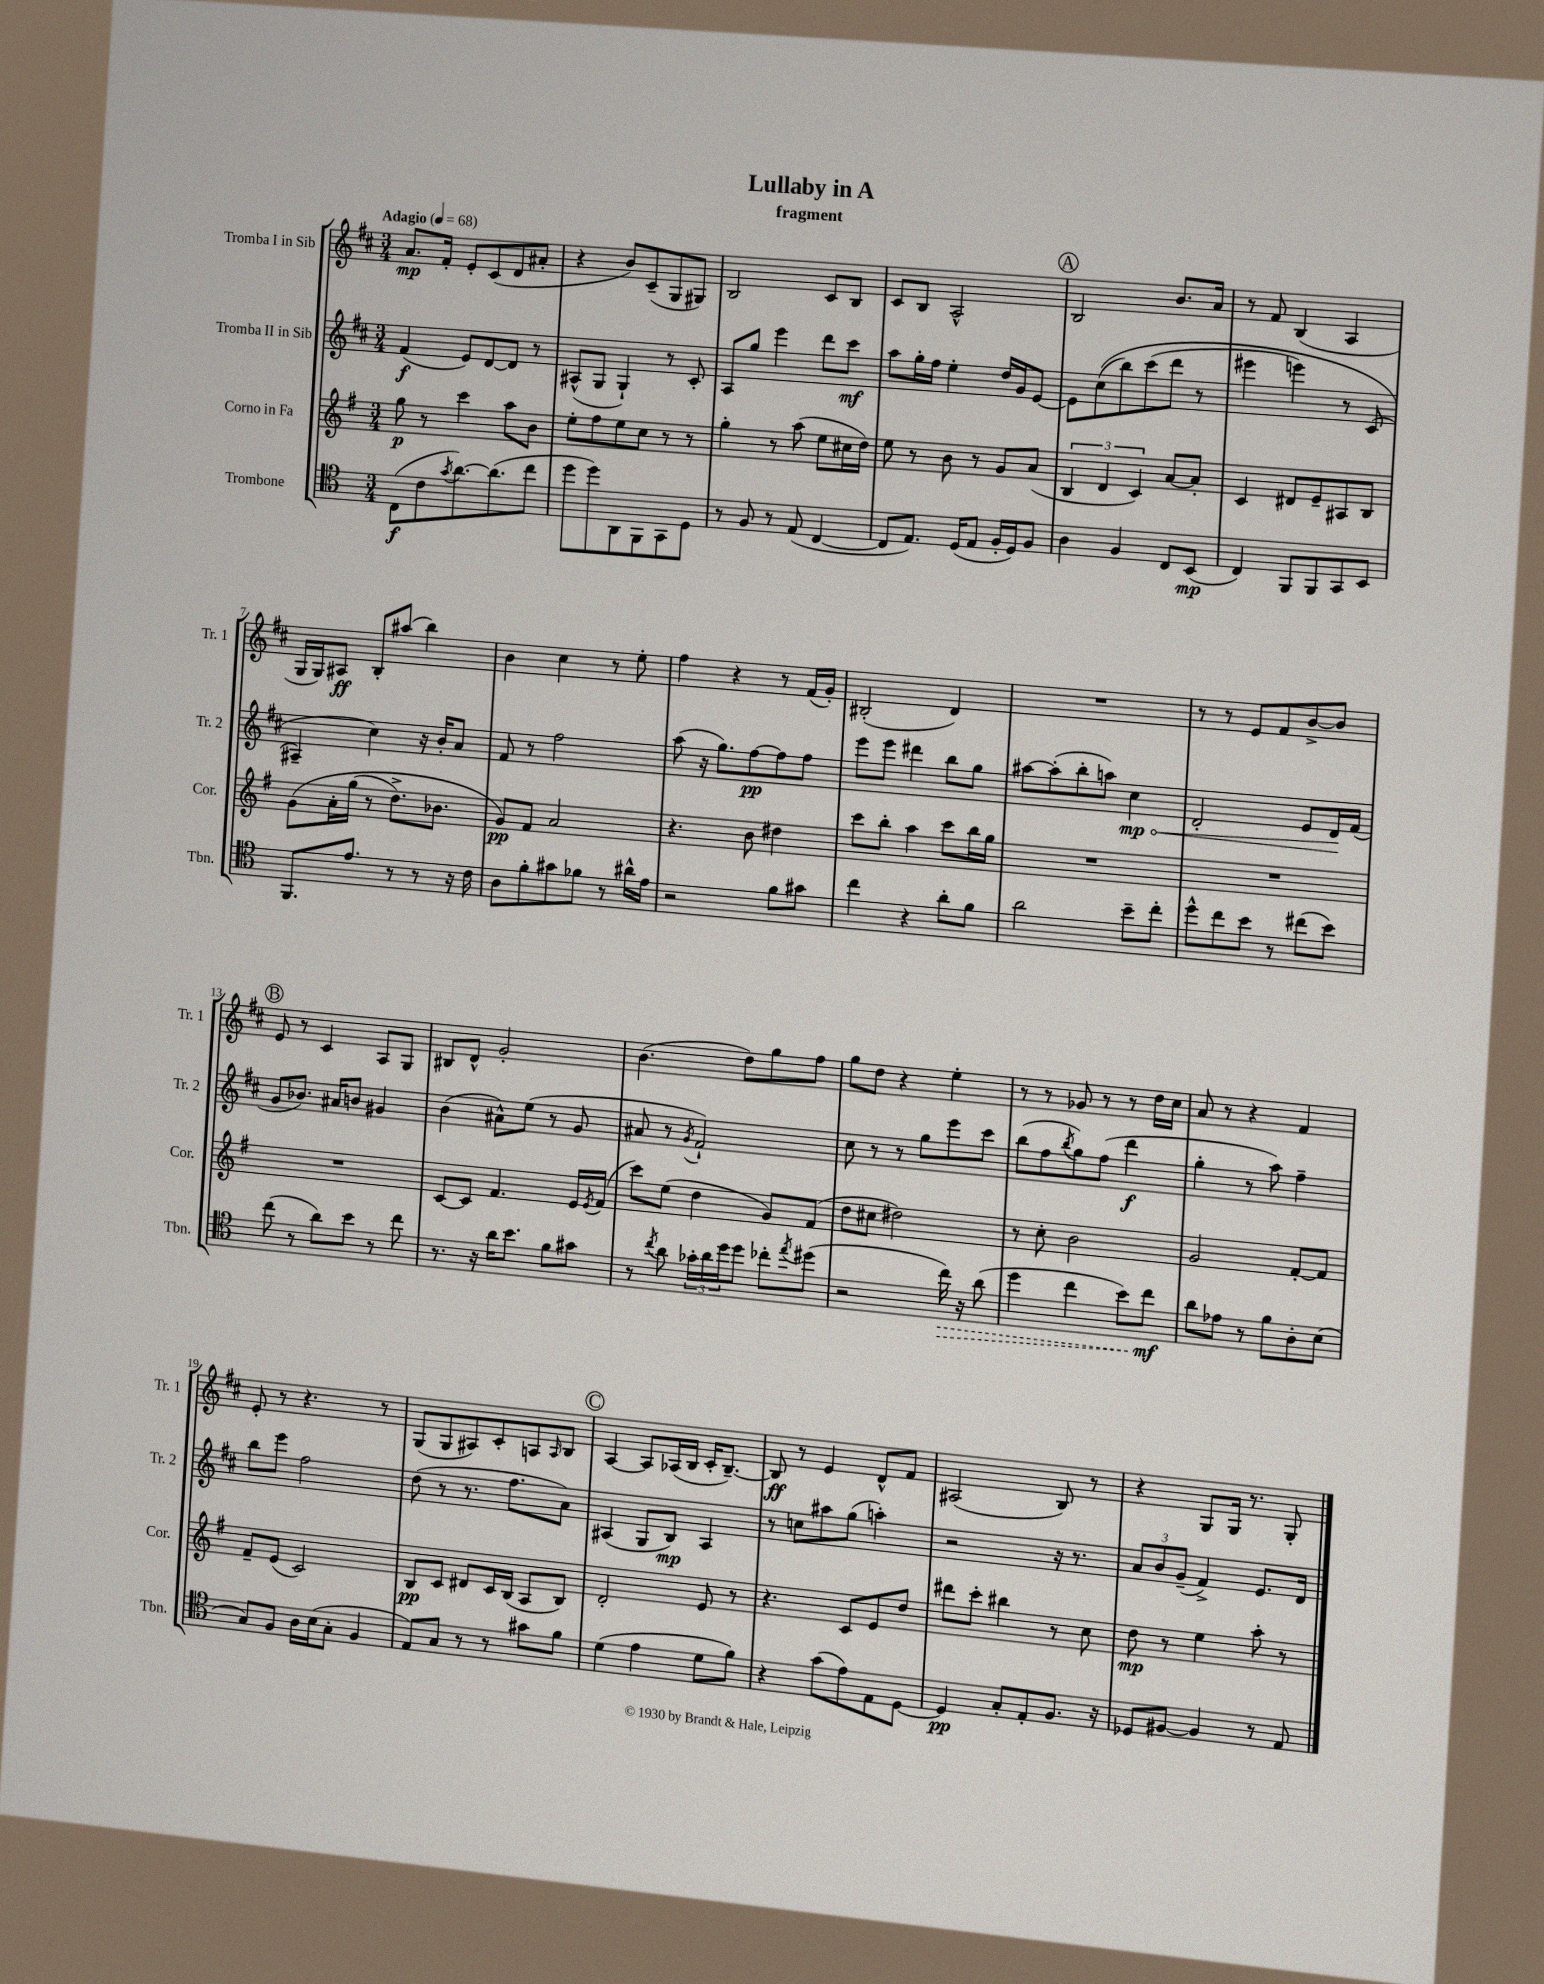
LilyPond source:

\header { title = "Lullaby in A" subtitle = "fragment" }
<<
\new StaffGroup <<
\new Staff = "s0" \with { instrumentName = "Tromba I in Sib" shortInstrumentName = "Tr. 1" } {
    \clef treble \key d \major \numericTimeSignature \time 3/4 \tempo "Adagio" 4 = 68
    a'8.\mp fis'16-. e'8-. cis'8( d'8 ais'8-. |
    r4 b'8) cis'8--( g8 gis8) |
    b2 cis'8 b8 |
    cis'8 b8 a2-^ |
    \mark \markup { \circle "A" } b2 b'8. a'16 |
    r8 fis'8 b4( a4 |
    g16 g16) ais8\ff b8-. ais''8( b''4) |
    b'4 cis''4 r8 e''8-. |
    fis''4 r4 r8 fis'16( g'16-.) |
    bis2-.( d'4) |
    R2. |
    r8 r8 e'8 fis'8 b'8~-> b'8 |
    \mark \markup { \circle "B" } e'8 r8 cis'4 a8 g8 |
    bis8 d'8-^ g'2-. |
    b'4.( d''8) g''8 fis''8 |
    g''8 d''8 r4 e''4-. |
    r8 r8 ges'8 r8 r8 d''16 cis''16 |
    a'8 r8 r4 fis'4 |
    e'8-. r8 r4. r8 |
    g8( g8 ais8) cis'8-. a8 \grace { a16 } b8 |
    \mark \markup { \circle "C" } a4~ a8 aes16( b16 cis'16-. b8.~--) |
    b8\ff r8 e'4 d'8-^ fis'8 |
    ais2( b8) r8 |
    r4 g8 g16 r8. g8-. \bar "|." |
}
\new Staff = "s1" \with { instrumentName = "Tromba II in Sib" shortInstrumentName = "Tr. 2" } {
    \clef treble \key d \major \numericTimeSignature \time 3/4
    fis'4\f( e'8) d'8~ d'8 r8 |
    ais8-^( g8 g4-!) r8 cis'8-. |
    a8 g''8 e'''4 d'''8 cis'''8\mf |
    a''8 g''16-. fis''16 e''4-. d''16 g'16 e'8~ |
    \mark \markup { \circle "A" } e'8 cis''8(\( b''8) cis'''8( d'''8 r8 |
    eis'''4 e'''4) r8 cis'8( |
    ais4--\) cis''4) r16 b'16-. a'8 |
    fis'8 r8 fis''2 |
    a''8( r16 g''8.) fis''8~\pp fis''8 fis''8 |
    e'''8 e'''8 dis'''4 b''8 g''8 |
    ais''8~ ais''8-.( b''8-. a''8) \once \override Hairpin.circled-tip = ##t cis''4\mp\< |
    d'2-. e'8 d'16\! fis'16( |
    \mark \markup { \circle "B" } g'8 bes'8.) ais'16 b'8 gis'4 |
    b'4( ais'8-^) e''8( r8 g'8 |
    ais'8 r8 \acciaccatura { g'8 } fis'2-!) |
    cis''8 r8 r8 g''8 e'''8 cis'''8 |
    b''8( fis''8 \acciaccatura { b''8 } g''8) fis''8( d'''4\f |
    g''4-. r8 a''8) fis''4-- |
    b''8 e'''8 fis''2 |
    d''8( r8 r8. fis''8. a'8) |
    \mark \markup { \circle "C" } ais4( g8 b8\mp) ais4 |
    r8 c''8 ais''8 g''8( a''4-.) |
    r2 r16 r8. |
    \tuplet 3/2 { a'8 b'8 g'8--( } fis'4->) e'8. d'16 \bar "|." |
}
\new Staff = "s2" \with { instrumentName = "Corno in Fa" shortInstrumentName = "Cor." } {
    \clef treble \key g \major \numericTimeSignature \time 3/4
    g''8\p r8 c'''4 a''8 b'8 |
    e''8-. fis''8 e''8 c''8 r8 r8 |
    g''4-. r8 a''8( e''8 cis''16 d''16) |
    e''8 r8 b'8 r8 g'8 a'8( |
    \mark \markup { \circle "A" } \tuplet 3/2 { b4 d'4 c'4) } a'8~ a'8-. |
    c'4 dis'8 e'8-- ais8 b8 |
    g'8\( a'16-. g''16( r8 d''8.->) bes'8. |
    g'8\pp\) fis'8 a'2 |
    r4. b'8 dis''4 |
    c'''8 b''8-. a''4 c'''8 b''16 g''16 |
    R2. |
    R2. |
    \mark \markup { \circle "B" } R2. |
    c'8~ c'8 fis'4. e'16 \acciaccatura { e'8 } fis'16( |
    c'''8) e''8( d''4 g'8) fis'8( |
    d''8 cis''8 dis''2) |
    r8 c''8-. b'2 |
    g'2 fis'8~-. fis'8 |
    fis'8-- e'8( c'2) |
    b8\pp c'8 dis'8 c'16 b16( a8 b8) |
    \mark \markup { \circle "C" } d'2-. e'8 r8 |
    r4. c'8 e'8 d''8 |
    dis'''8 c'''8-. bis''4 r8 c''8 |
    d''8\mp r8 e''4 a''8-. r8 \bar "|." |
}
\new Staff = "s3" \with { instrumentName = "Trombone" shortInstrumentName = "Tbn." } {
    \clef tenor \key c \major \numericTimeSignature \time 3/4
    c8\f( c'8 \acciaccatura { g'8 } a'8.~) a'8.( c''8 |
    d''8 d''8) a,8 f,8 g,8 d8 |
    r8 f8 r8 e8( c4~ |
    c8 e8.) d16( e8 f16-. d16) f8 |
    \mark \markup { \circle "A" } a4 f4 c8 b,8\mp( |
    c4) f,8 f,8 g,8 b,8 |
    f,8. e'8. r8 r8 r16 c'16 |
    a8 f'8-. gis'8 fes'8 r8 ais'16-^ e'16 |
    r2 f'8 gis'8 |
    c''4 r4 a'8-. f'8 |
    a'2 b'8-- c''8-. |
    d''8-^ c''8 b'8 r8 cis''8( b'8) |
    \mark \markup { \circle "B" } c''8( r8 a'8) b'8 r8 c''8 |
    r8. r16 a'16 b'8. f'8 gis'8 |
    r8 \acciaccatura { c''8 } a'8 \tuplet 3/2 { ges'16-. a'16 d''16 } d''8 ces''8-. \acciaccatura { e''8 } dis''8( |
    r2 \once \override Hairpin.style = #'dashed-line c''16\>) r16 a'8( |
    d''4 c''4 b'8) c''8\mf\! |
    a'8 ees'8 r8 f'8 a8-. b8( |
    g8) f8 a16 b16( g8-. f4 |
    e8) g8 r8 r8 gis'8 f'8 |
    \mark \markup { \circle "C" } d'4( e'4 d'8 f'8) |
    r4 g'8( e'8) e8 d8~ |
    d4\pp g8-. e8-. f8. r16 |
    des8 fis8~ fis4 r8 e8 \bar "|." |
}
>>
>>
